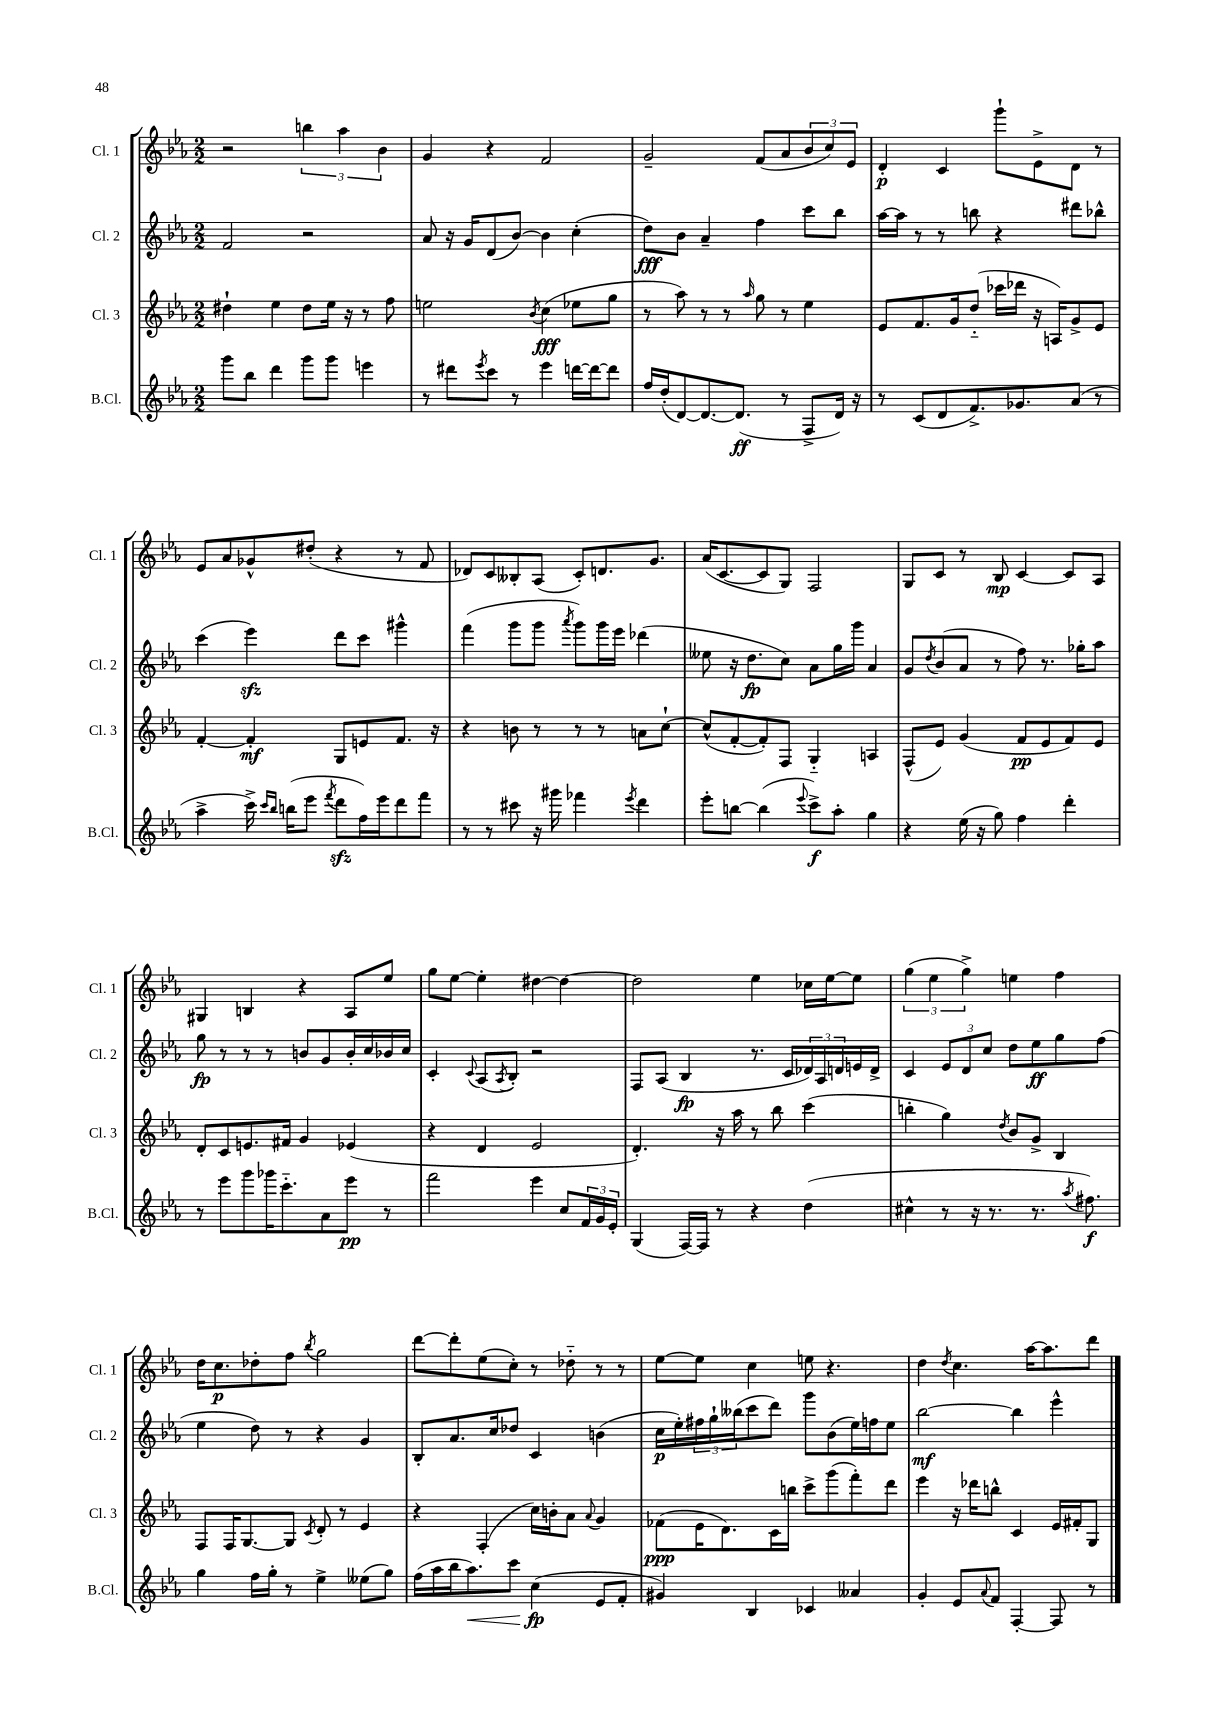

**kern	**kern	**kern	**kern
*staff4	*staff3	*staff2	*staff1
*clefG2	*clefG2	*clefG2	*clefG2
*k[b-e-a-]	*k[b-e-a-]	*k[b-e-a-]	*k[b-e-a-]
*M2/2	*M2/2	*M2/2	*M2/2
8ggg	4dd#`	2f	2r
8bb-	.	.	.
4ddd	4ee-	.	.
8ggg	8dd#	2r	6bb
8ggg	16ee-	.	.
.	.	.	6aa-
.	16r	.	.
4eee	8r	.	.
.	.	.	6b-
.	8ff	.	.
=	=	=	=
8r	2ee	8a-	4g
8ddd#	.	16r	.
.	.	16g	.
8qeee-	.	.	.
8ccc	.	(8d	4r
8r	.	[8b-)	.
.	8qb-	.	.
4eee-	(4cc	4b-]	2f
[16ddd	8ee-	(4cc'	.
16ddd_	.	.	.
8ddd]	8gg	.	.
=	=	=	=
16ff	8r	8dd)	2g~
(16dd'	.	.	.
[8d)	8aa-)	8b-	.
8.d_	8r	4a-~	.
.	8r	.	.
(8.d]	.	.	.
.	16qqaa-	.	.
.	8gg	4ff	(8f
8r	8r	.	8a-
8F^	4ee-	8ccc	12b-
.	.	.	12cc)
16d)	.	8bb-	.
.	.	.	12e-
16r	.	.	.
=	=	=	=
8r	8e-	[16aa-	4d'
.	.	16aa-]	.
(8c	8.f	8r	.
8d	.	8r	4c
.	16g	.	.
8.f^)	(8dd'~	8bb	.
.	16ccc-	4r	8ggg`
8.g-	16ddd-	.	.
.	16r	.	8e-^
.	16A)	.	.
(8a-	8g^	8ddd#	8d
8r	8e-	8bb-^^	8r
=	=	=	=
4aa-^	[4f'	(4ccc	8e-
.	.	.	8a-
16ccc^)	4f']	4eee-)	8g-^^
16qqccc	.	.	.
16qqbb-	.	.	.
(16bb	.	.	.
8eee-	.	.	(8dd#'
8qfff	.	.	.
8ddd	8G	8ddd	4r
16ff)	8e	8ccc	.
16eee-	.	.	.
8ddd	8.f	4ggg#^^	8r
8fff	.	.	8f
.	16r	.	.
=	=	=	=
8r	4r	(4fff	8d-)
8r	.	.	8c
8ccc#	8b	8ggg	8B--'
16r	8r	8ggg	(8A-
16ggg#	.	.	.
.	.	8qaaa-	.
4fff-	8r	8ggg)	8c')
.	8r	16ggg	8.d
.	.	16eee-	.
8qeee-	.	.	.
4ddd	8a	(4ddd-	.
.	.	.	8.g
.	[8cc`	.	.
=	=	=	=
8eee-'	(8cc^^]	8ee--	(16a-
.	.	.	[8.c
[8bb	[8f'	16r	.
.	.	8.dd	.
(4bb]	8f'])	.	8c]
.	8F	8cc)	8G)
8qqeee-	.	.	.
8ccc^)	4G'~	8a-	2F
8aa-'	.	16gg	.
.	.	16ggg	.
4gg	4A	4a-	.
=	=	=	=
4r	(8F^^	8g	8G
.	.	8qdd	.
.	8e-)	(8b-	8c
(16ee-	(4g	8a-	8r
16r	.	.	.
8gg)	.	8r	8B-
4ff	8f	8ff)	[4c
.	8e-	8.r	.
4ddd'	8f)	.	8c]
.	.	16gg-'	.
.	8e-	8aa-	8A-
=	=	=	=
8r	8d'	8gg	4G#
8eee-	8c	8r	.
8ggg	8.e	8r	4B
16ggg-	.	8r	.
8.ccc'~	16f#	.	.
.	4g	8b	4r
8a-	.	8g	.
8eee-	(4e-	16b'	8A-
.	.	16cc	.
8r	.	16b-	8ee-
.	.	16cc	.
=	=	=	=
2fff	4r	4c'	8gg
.	.	.	[8ee-
.	.	8qqc	.
.	4d	(8A-	4ee-']
.	.	8qA-	.
.	.	8B-')	.
4eee-	2e-	2r	[4dd#
8cc	.	.	4dd#_
24f	.	.	.
24g	.	.	.
24e-'	.	.	.
=	=	=	=
(4G	4.d')	8F	2dd#]
.	.	(8A-	.
[16F)	.	4B-	.
16F]	.	.	.
8r	16r	.	.
.	16aa-	.	.
4r	8r	8.r	4ee-
.	8bb-	.	.
.	.	16c	.
(4dd	(4ccc	24d-)	16cc-
.	.	24A-	.
.	.	.	[16ee-
.	.	24d	.
.	.	16e	8ee-]
.	.	16d^	.
=	=	=	=
4cc#^^	4bb'	4c	(6gg
.	.	.	6ee-
8r	4gg)	12e-	.
.	.	12d	6gg^)
16r	.	.	.
.	.	12cc	.
8.r	.	.	.
.	8qdd	.	.
.	8b-	8dd	4ee
8.r	8g^	8ee-	.
.	4B-	8gg	4ff
8qaa-	.	.	.
8.ff#)	.	.	.
.	.	(8ff	.
=	=	=	=
4gg	8F	4ee-	16dd
.	.	.	8.cc
.	16F	.	.
.	[8.G	.	.
16ff	.	8dd)	8dd-'
16gg'	.	.	.
8r	8G]	8r	8ff
.	8qc	.	8qbb-
4ee-^	8d'	4r	2gg
.	8r	.	.
(8ee--	4e-	4g	.
8gg)	.	.	.
=	=	=	=
(16ff	4r	8B-'	[8ddd
16aa-	.	.	.
16bb-	.	8.a-	8ddd']
8.aa-)	.	.	.
.	(4F'	.	(8ee-
.	.	16cc	.
8ccc	.	8dd-	8cc')
(4cc	16cc)	4c	8r
.	16b'	.	.
.	8a-	.	8dd-'~
.	8qqa-	.	.
8e-	4g	(4b	8r
8f'	.	.	8r
=	=	=	=
4g#)	(8f-	16cc	[8ee-
.	.	16ee-')	.
.	16e-	24ff#	8ee-]
.	.	24gg`	.
.	8.d)	.	.
.	.	(24bb--	.
4B-	.	8ccc	4cc
.	16c	8ddd)	.
.	16bb	.	.
4c-	8ccc^	8ggg	8ee
.	(8ggg	(8b-	4.r
4a--	8fff')	16ee-)	.
.	.	16ff	.
.	8ddd	8ee-	.
=	=	=	=
4g'	4eee-	[2bb-	4dd
.	.	.	8qdd
8e-	16r	.	4.cc
.	16ddd-	.	.
8qqa-	.	.	.
8f	8bb^^	.	.
[4F'	4c	4bb-]	.
.	.	.	[16aa-
.	.	.	8.aa-]
8F]	16e-	4eee-^^	.
.	16f#'	.	.
8r	8G	.	8ddd
==	==	==	==
*-	*-	*-	*-
